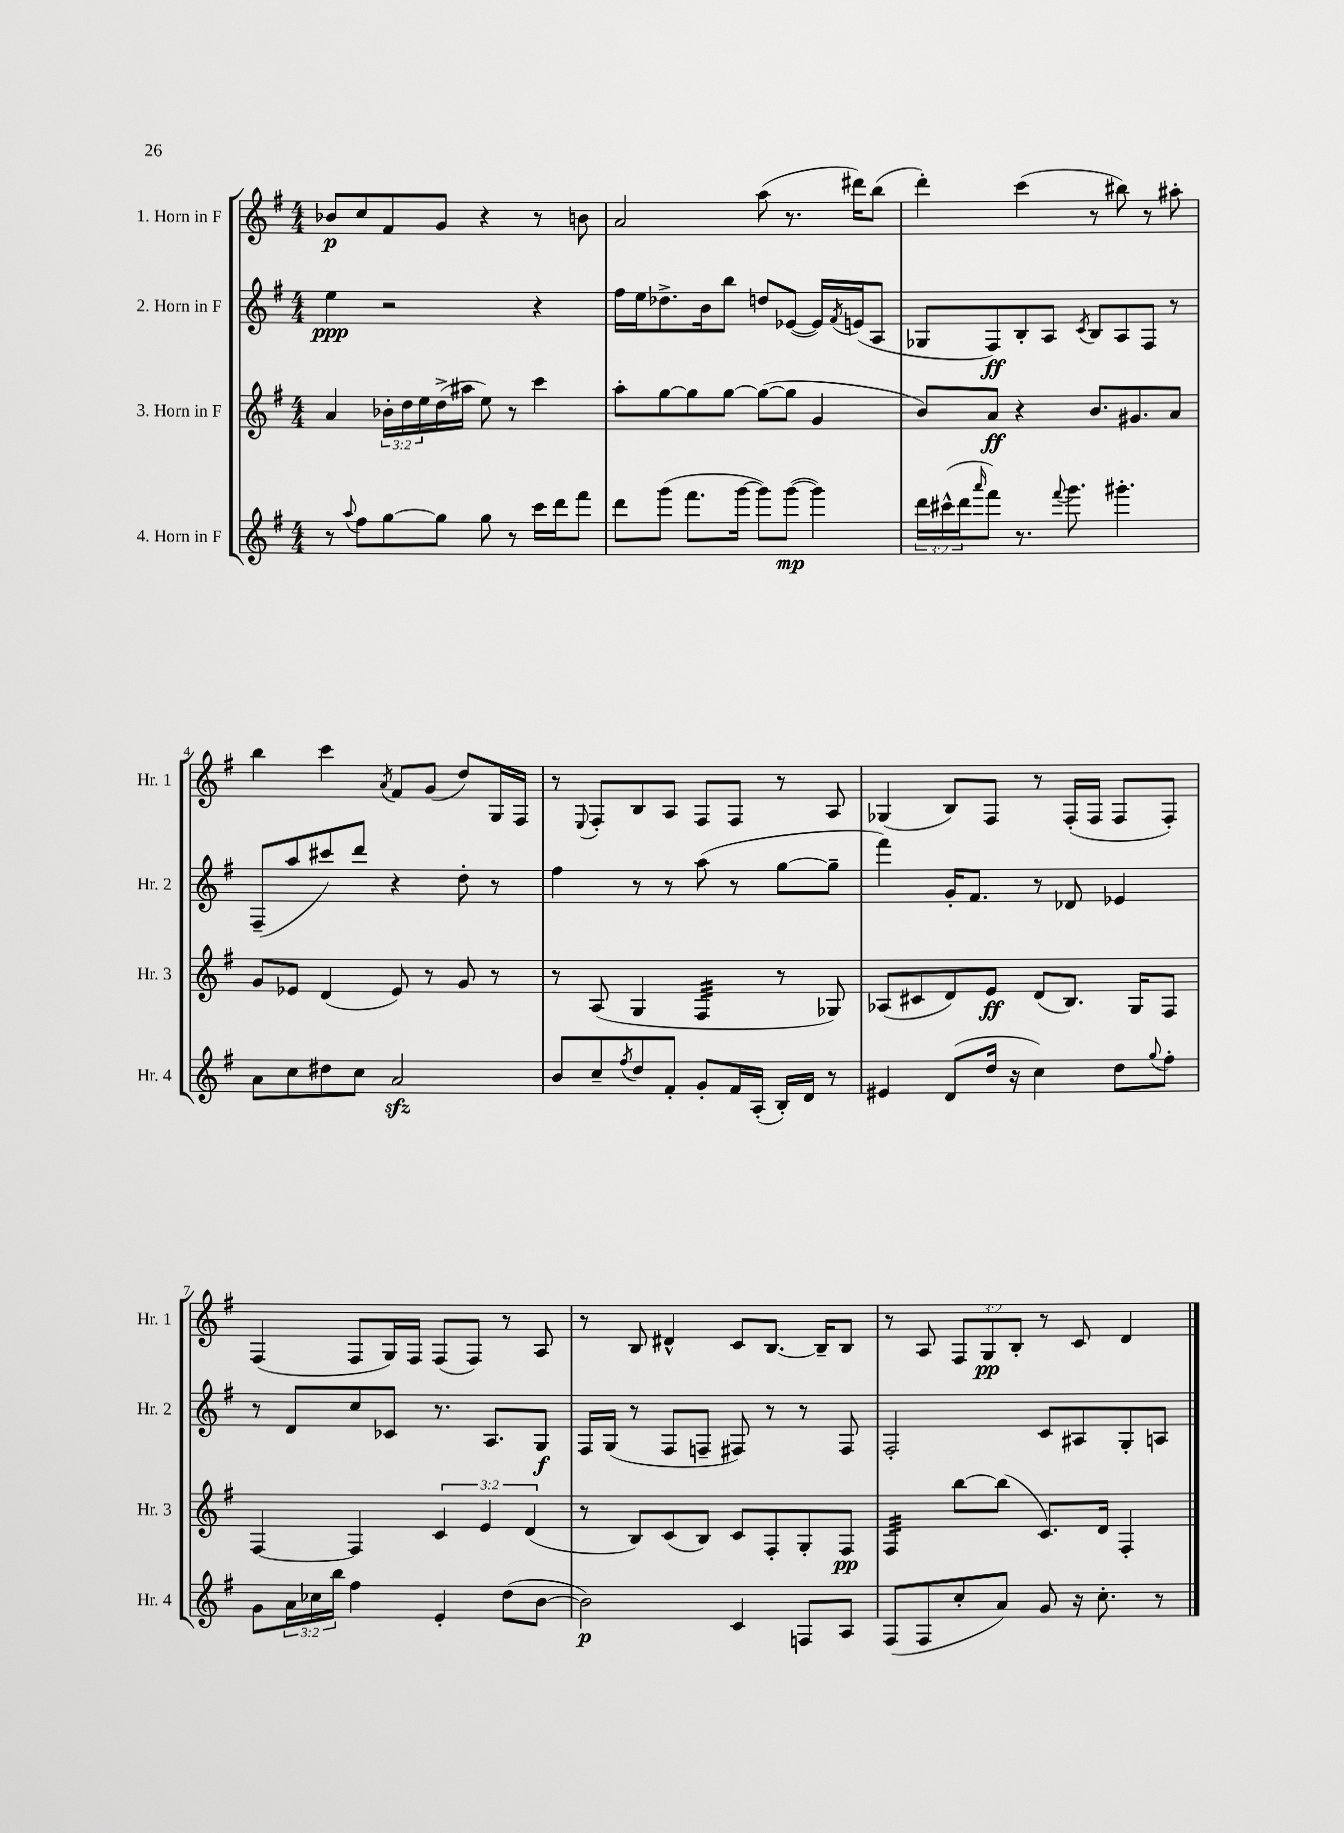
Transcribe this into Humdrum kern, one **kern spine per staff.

**kern	**dynam	**kern	**dynam	**kern	**dynam	**kern	**dynam
*part4	*part4	*part3	*part3	*part2	*part2	*part1	*part1
*staff4	*staff4	*staff3	*staff3	*staff2	*staff2	*staff1	*staff1
*I"4. Horn in F	*	*I"3. Horn in F	*	*I"2. Horn in F	*	*I"1. Horn in F	*
*I'Hr. 4	*	*I'Hr. 3	*	*I'Hr. 2	*	*I'Hr. 1	*
*clefG2	*	*clefG2	*	*clefG2	*	*clefG2	*
*k[f#]	*	*k[f#]	*	*k[f#]	*	*k[f#]	*
*M4/4	*	*M4/4	*	*M4/4	*	*M4/4	*
=1	=1	=1	=1	=1	=1	=1	=1
8r	.	4a/	.	4ee\	ppp	8b-X/L	p
8qqaa/	.	.	.	.	.	.	.
8ff#\L	.	.	.	.	.	8cc/	.
[8gg\	.	24b-X'\LL	.	2r	.	8f#/	.
.	.	24dd\	.	.	.	.	.
.	.	24ee\	.	.	.	.	.
8gg\J]	.	(16dd^\	.	.	.	8g/J	.
.	.	16aa#X\JJ	.	.	.	.	.
8gg\	.	8ee\)	.	.	.	4r	.
8r	.	8r	.	.	.	.	.
16ccc\LL	.	4ccc\	.	4r	.	8r	.
16ddd\J	.	.	.	.	.	.	.
8fff#\J	.	.	.	.	.	8bn\	.
=2	=2	=2	=2	=2	=2	=2	=2
8ddd\L	.	8aa'\L	.	16ff#\LL	.	2a/	.
.	.	.	.	16ee\J	.	.	.
(8ggg\J	.	[8gg\	.	8.dd-X^\	.	.	.
8.fff#\L	.	8gg\]	.	.	.	.	.
.	.	.	.	16b\k	.	.	.
.	.	[8gg\J	.	8bb\J	.	.	.
[16ggg\Jk	.	.	.	.	.	.	.
8ggg\L])	.	(8gg\L_	.	8ddn/L	.	(8aa\	.
([8ggg\J	mp	8gg\J]	.	([8e-X/J	.	8.r	.
4ggg\])	.	4g/	.	16e-/LL])	.	.	.
.	.	.	.	8qf#/	.	.	.
.	.	.	.	(16en/J	.	16ddd#X\KL)	.
.	.	.	.	8A/J	.	(8bb\J	.
=3	=3	=3	=3	=3	=3	=3	=3
24ddd\LL	.	8b/L)	.	8G-X/L	.	4ddd'\)	.
(24ccc#X^^\	.	.	.	.	.	.	.
24ddd\J	.	.	.	.	.	.	.
16qqaaa/	.	.	.	.	.	.	.
8fff#\J)	.	8a/J	ff	8F#/)	ff	.	.
8.r	.	4r	.	8B'/	.	(4ccc\	.
.	.	.	.	8A/J	.	.	.
8qqfff#/	.	.	.	.	.	.	.
8.ggg\	.	.	.	.	.	.	.
.	.	.	.	8qc/	.	.	.
.	.	8.b/L	.	8B/L	.	8r	.
4.ggg#X'\	.	.	.	8A/	.	8bb#X\)	.
.	.	8.g#X/	.	.	.	.	.
.	.	.	.	8F#/J	.	8r	.
.	.	8a/J	.	8r	.	8aa#X'\	.
!!LO:LB:g=z
=4	=4	=4	=4	=4	=4	=4	=4
8a\L	.	8g/L	.	(8F#~/L	.	4bb\	.
8cc\	.	8e-X/J	.	8aa/	.	.	.
8dd#X\	.	(4d/	.	8ccc#X/)	.	4ccc\	.
8cc\J	.	.	.	8ddd/J	.	.	.
.	.	.	.	.	.	8qa/	.
2azz/	.	8e-/)	.	4r	.	8f#/L	.
.	.	8r	.	.	.	(8g/J	.
.	.	8g/	.	8dd'\	.	8dd/L)	.
.	.	8r	.	8r	.	16G/L	.
.	.	.	.	.	.	16F#/JJ	.
=5	=5	=5	=5	=5	=5	=5	=5
8b/L	.	8r	.	4ff#\	.	8r	.
.	.	.	.	.	.	8qqE/	.
8cc~/	.	(8A/	.	.	.	8F#'/L	.
8qff#/	.	.	.	.	.	.	.
8dd/	.	4G/	.	8r	.	8B/	.
8f#'/J	.	.	.	8r	.	8A/J	.
*	*	*tremolo	*	*	*	*	*
8g'/L	.	32F#/LLL	.	(8aa\	.	8F#/L	.
.	.	32F#/	.	.	.	.	.
.	.	32F#/	.	.	.	.	.
.	.	32F#/	.	.	.	.	.
16f#/L	.	32F#/	.	8r	.	8F#/J	.
.	.	32F#/	.	.	.	.	.
(16A'/JJ	.	32F#/	.	.	.	.	.
.	.	32F#/JJJ	.	.	.	.	.
*	*	*Xtremolo	*	*	*	*	*
16B'/LL)	.	8r	.	[8gg\L	.	8r	.
16d/JJ	.	.	.	.	.	.	.
8r	.	8G-X/)	.	8gg~\J]	.	8A/	.
=6	=6	=6	=6	=6	=6	=6	=6
4e#X/	.	(8A-X/L	.	4fff#\)	.	(4G-X/	.
.	.	8c#X/	.	.	.	.	.
(8d/L	.	8d/)	.	16g'/KL	.	8B/L)	.
.	.	.	.	8.f#/J	.	.	.
16dd/Jk	.	8e/J	ff	.	.	8F#/J	.
16r	.	.	.	.	.	.	.
4cc\)	.	(8d/L	.	8r	.	8r	.
.	.	8.B/J)	.	8d-X/	.	(16F#'/LL	.
.	.	.	.	.	.	16F#/JJ	.
8dd\L	.	.	.	4e-X/	.	8F#/L	.
.	.	16G/KL	.	.	.	.	.
8qqgg/	.	.	.	.	.	.	.
8ff#'\J	.	8F#/J	.	.	.	8F#'/J)	.
!!LO:LB:g=z
=7	=7	=7	=7	=7	=7	=7	=7
8g\L	.	[4F#/	.	8r	.	(4F#/	.
24a\L	.	.	.	8d/L	.	.	.
24cc-X\	.	.	.	.	.	.	.
24bb\JJ	.	.	.	.	.	.	.
4ff#\	.	4F#/]	.	8cc/	.	8F#/L	.
.	.	.	.	8c-X/J	.	16G/L)	.
.	.	.	.	.	.	16F#/JJ	.
4e'/	.	6c/	.	8.r	.	(8F#/L	.
.	.	.	.	.	.	8F#/J)	.
.	.	6e/	.	.	.	.	.
.	.	.	.	8.A/L	.	.	.
(8dd\L	.	.	.	.	.	8r	.
.	.	(6d/	.	.	.	.	.
[8b\J	.	.	.	8G/J	f	8A/	.
=8	=8	=8	=8	=8	=8	=8	=8
2b\])	p	8r	.	16F#/LL	.	8r	.
.	.	.	.	(16G/JJ	.	.	.
.	.	8B/L)	.	8r	.	8B/	.
.	.	(8c/	.	8F#/L	.	4d#X^^/	.
.	.	8B/J)	.	8Fn~/J	.	.	.
4c/	.	8c/L	.	8F#X/)	.	8c/L	.
.	.	8F#'/	.	8r	.	[8.B/J	.
8Fn/L	.	8G'/	.	8r	.	.	.
.	.	.	.	.	.	16B~/KL]	.
8A/J	.	8F#/J	pp	8F#/	.	8B/J	.
=9	=9	=9	=9	=9	=9	=9	=9
*	*	*tremolo	*	*	*	*	*
(8F#/L	.	32F#/LLL	.	2F#'/	.	8r	.
.	.	32F#/	.	.	.	.	.
.	.	32F#/	.	.	.	.	.
.	.	32F#/	.	.	.	.	.
8F#/	.	32F#/	.	.	.	8A/	.
.	.	32F#/	.	.	.	.	.
.	.	32F#/	.	.	.	.	.
.	.	32F#/JJJ	.	.	.	.	.
*	*	*Xtremolo	*	*	*	*	*
8cc'/	.	[8bb\L	.	.	.	12F#/L	.
.	.	.	.	.	.	12G/	pp
8a/J)	.	(8bb\J]	.	.	.	.	.
.	.	.	.	.	.	12B'/J	.
8g/	.	8.c/L)	.	8c/L	.	8r	.
16r	.	.	.	8A#X/	.	8c/	.
8.cc'\	.	16d/Jk	.	.	.	.	.
.	.	4F#'/	.	8G'/	.	4d/	.
8r	.	.	.	8An/J	.	.	.
==	==	==	==	==	==	==	==
*-	*-	*-	*-	*-	*-	*-	*-
